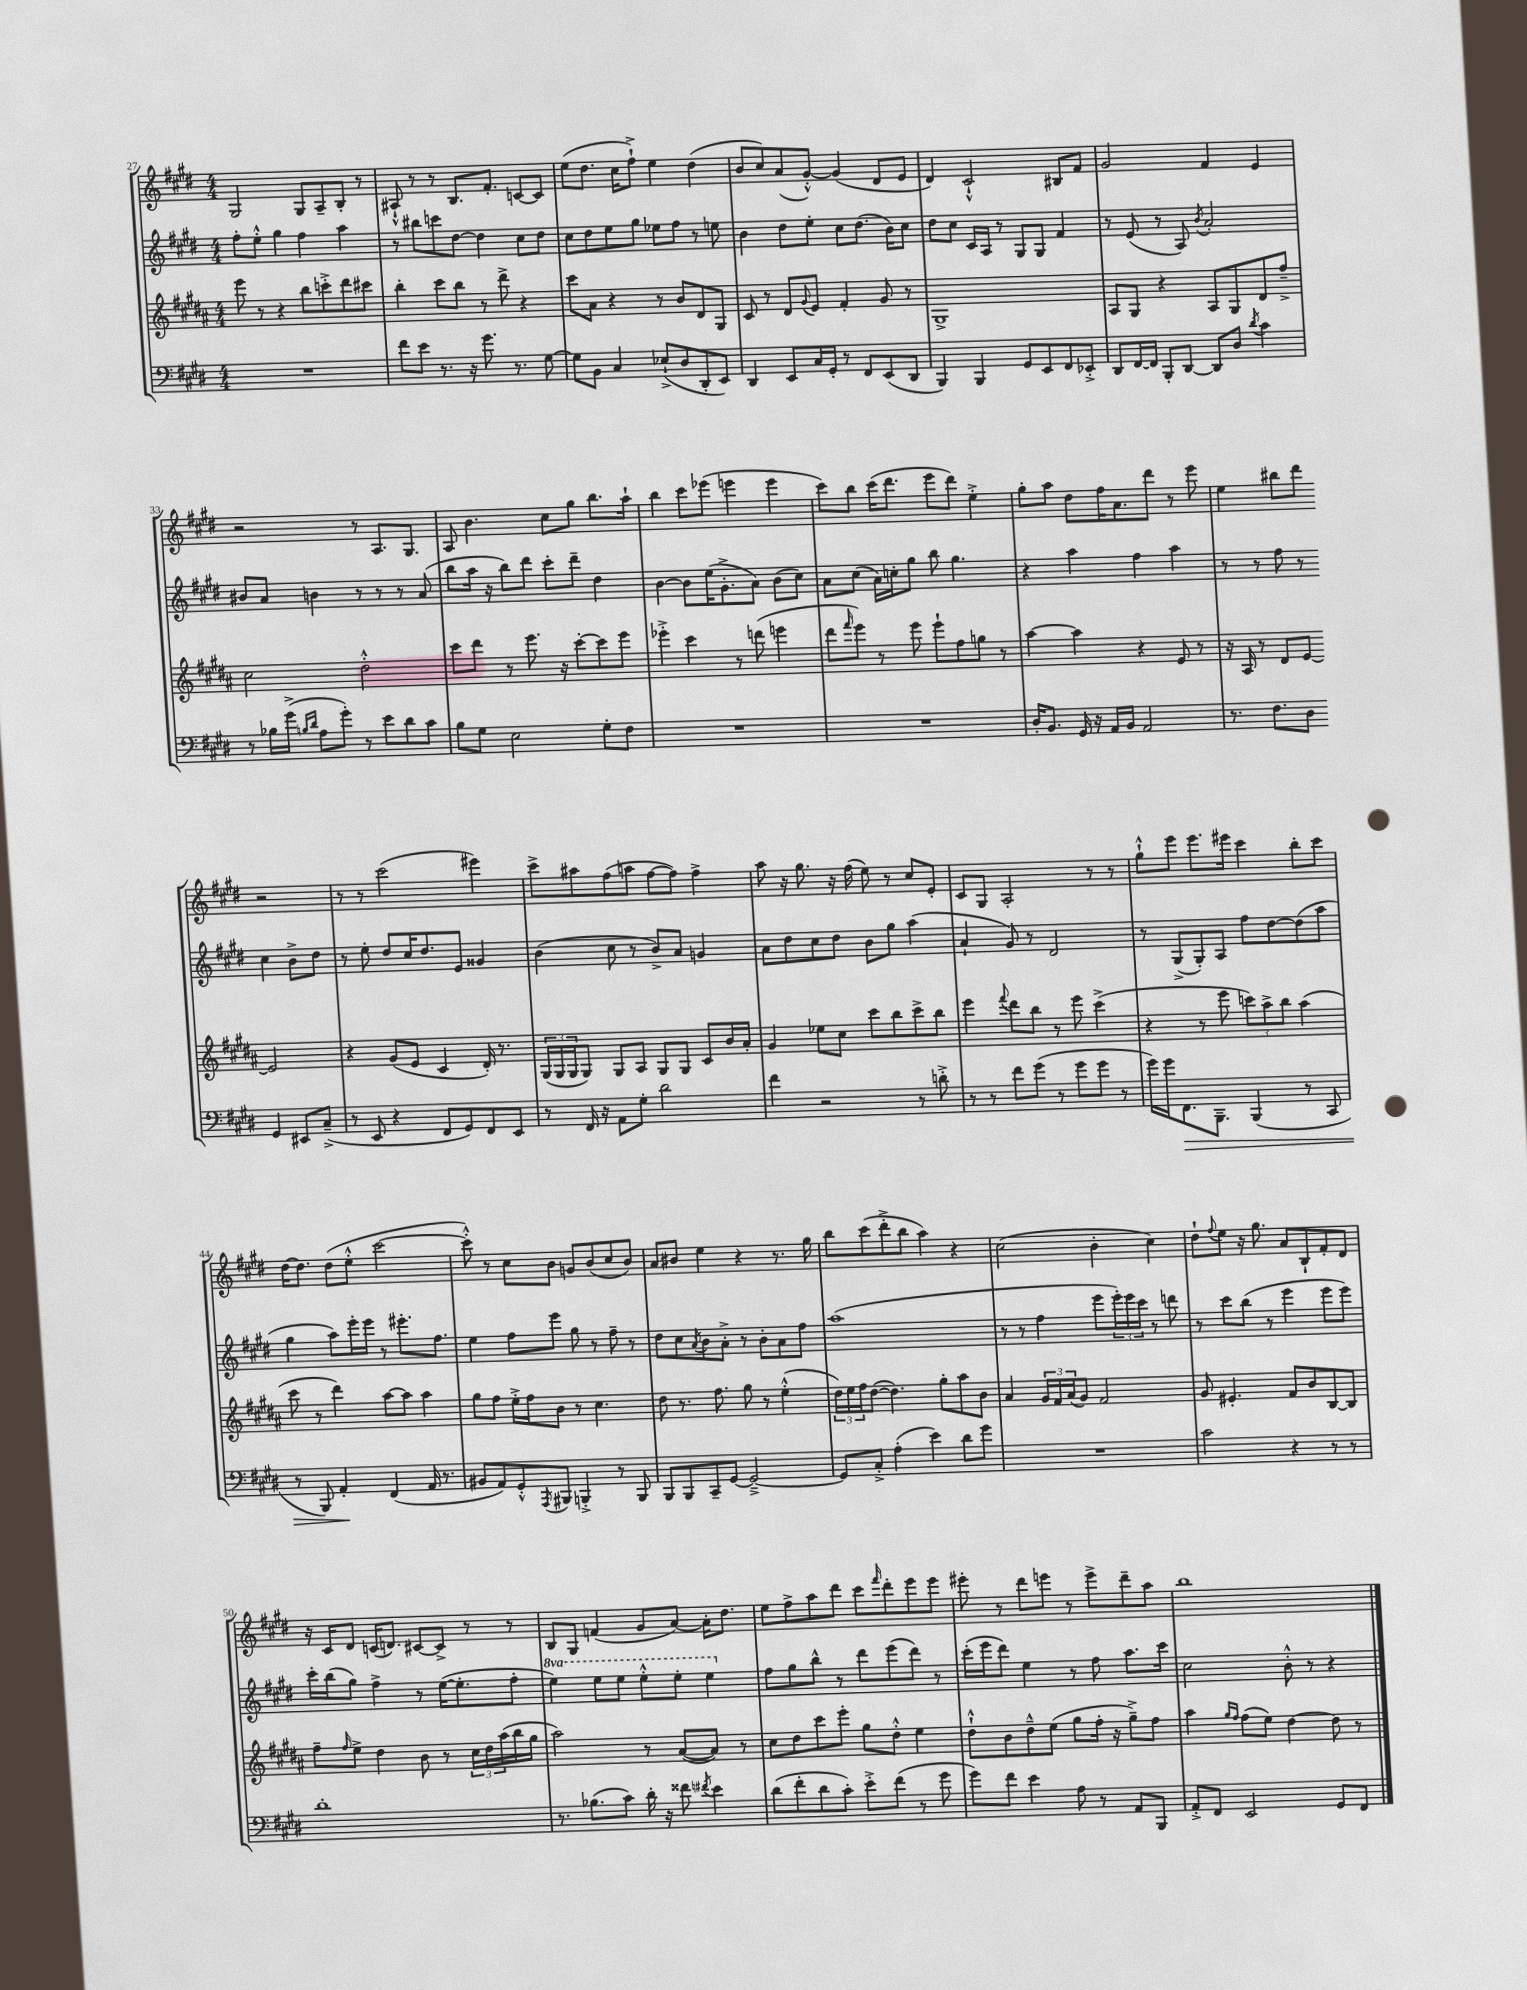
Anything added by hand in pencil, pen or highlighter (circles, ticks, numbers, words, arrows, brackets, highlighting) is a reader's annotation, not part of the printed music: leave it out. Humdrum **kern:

**kern	**kern	**kern	**kern
*staff4	*staff3	*staff2	*staff1
*clefF4	*clefG2	*clefG2	*clefG2
*k[f#c#g#d#]	*k[f#c#g#d#a#]	*k[f#c#g#d#]	*k[f#c#g#d#]
*M4/4	*M4/4	*M4/4	*M4/4
1r	8eee	8ff#'	2G#
.	8r	8ee'^^	.
.	4r	4gg#	.
.	8bb	4ff#	8G#
.	8ccc'^	.	8A~
.	8ddd#	4aa	8B'
.	8ccc#	.	8r
=	=	=	=
8f#	4bb'	8r	8A#`^^
8e	.	8bb#	8r
8.r	8ccc#	8ccc	8r
.	8bb	[8dd#	8.B
16r	.	.	.
8.g#	8r	4dd#]	.
.	.	.	8.f#'
.	8ddd#^	.	.
8.r	.	.	.
.	4r	8cc#	[8c
[8G#	.	8dd#	8c]
=	=	=	=
8G#]	8ccc#	8cc#	(8ee
8BB	8a#	8dd#	8.dd#
4C#	4r	8ee	.
.	.	.	16cc#
.	.	8gg#	8ff#`^)
(8E-`^	8r	8ee-	4ee
8D#	8b	8ff#	.
8DD#'	8d#	8r	(4dd#
8EE)	8G#	8ee	.
=	=	=	=
4DD#	8c#	4b	8b
.	8r	.	8cc#)
8EE	8d#	8dd#	(8a
.	8qqg#	.	.
16C#	8e	8ee'	[8g#'^^)
16GG#'	.	.	.
8r	4f#'	8cc#	(4g#]
8FF#	.	(8.dd#	.
(8EE	8g#	.	8d#
.	.	16b)	.
8DD#	8r	8cc#	8e
=	=	=	=
4BBB)	1G#^	8dd#	4d#)
.	.	8cc#	.
4BBB	.	16c#	2c#`^^
.	.	16A	.
.	.	8r	.
8GG#	.	8G#	.
8EE	.	8G#	.
8FF#	.	4f#	8B#
8EE-'^	.	.	8f#
=	=	=	=
8DD#	8A#	8r	2g#
[16FF#	8G#	(8e	.
16FF#]	.	.	.
8BBB'	4r	8r	.
[8DD#	.	8A)	.
.	.	8qb	.
8DD#]	8A#	2a'	4f#
8D#	8G#	.	.
8qd#	.	.	.
4c#	8d#	.	4e
.	8ff#~^	.	.
=	=	=	=
8r	2cc#	8b#	2r
16B-	.	8a	.
(16g#^	.	.	.
16qqB	.	.	.
16qqd#	.	.	.
8A	.	4b	.
8g#')	.	.	.
8r	2dd#'^^	8r	8r
8e	.	8r	8.A
8d#	.	8r	.
.	.	.	8.G#
8c#	.	(8a	.
=	=	=	=
8B	8ccc#	8bb	8A
8G#	8ddd#	16aa	4.b
.	.	16r	.
2E	8r	8bb)	.
.	8.eee	8ddd#	.
.	.	8ccc#'	8cc#
.	16r	.	.
.	[8ccc#'	8ddd#~	8gg#
8G#'	8ccc#]	4dd#	8.bb
8F#	8eee	.	.
.	.	.	16aa`
=	=	=	=
1r	4eee-'^	[4b	4bb
.	4ccc#	8b]	8ccc#
.	.	(16ee	(8eee-
.	.	8.g#'^	.
.	8r	.	4eee
.	(8ddd	8a)	.
.	4eee	(8b	4eee
.	.	8cc#)	.
=	=	=	=
1r	8ddd#	8a	8ccc#)
.	16qqfff#	.	.
.	8eee)	(8cc#	8bb
.	8r	16a)	(16ccc#
.	.	16cc'	8.ddd#
.	8eee	8gg#	.
.	8eee`	8bb	8eee
.	8ff#	4.gg#	8ddd#)
.	8gg	.	4ee'^
.	8r	.	.
=	=	=	=
16D#'	[4aa#	4r	8gg#'
8.BB	.	.	.
.	.	.	8aa
16GG#	4aa#]	4aa	8dd#
16r	.	.	.
16AA	.	.	16ff#
16BB	.	.	8.a
2AA	4r	4ff#	.
.	.	.	8ddd#
.	8e	4aa	8r
.	8r	.	8eee
=	=	=	=
8.r	16r	8r	4ee
.	16A#	.	.
.	8r	8r	.
8.F#	.	.	.
.	8d#	8ff#	8bb#
8D#	[8e	8r	8ddd#
4GG#	2e]	4cc#	2r
8EE#	.	8b^	.
(8C#~^	.	8dd#	.
=	=	=	=
8r	4r	8r	8r
8EE	.	8ee'	8r
4r	(8g#	8dd#	(2ccc#
.	8e	16cc#	.
.	.	8.dd#	.
8FF#	4c#	.	.
8GG#)	.	8e	.
8FF#	16d#')	4g##	4eee#)
.	8.r	.	.
8EE	.	.	.
=	=	=	=
8r	(24G#	(4b	8ccc#^
.	24G#	.	.
.	24G#	.	.
16FF#	8G#)	.	8aa#
16r	.	.	.
8AA	8G#	8cc#	(8ff#
8G#'	8A#	8r	8aa
2d#	8G#	8b^)	[8ff#
.	8G#	8a	8ff#])
.	8c#	4g	4ff#^
.	16b	.	.
.	16a#'	.	.
=	=	=	=
4f#	4g#	8a	8aa
.	.	8dd#	16r
.	.	.	8.gg#
2r	8ee-	8cc#	.
.	8cc#	8dd#	16r
.	.	.	(16ff#
.	8ccc#	8b	8ee)
.	8bb	8gg#	8r
8r	8ccc#^	(4aa	8cc#
8d'^	8bb	.	8e'
=	=	=	=
8r	4eee	4a`	8c#
8r	.	.	8G#
.	8qqfff#	.	.
8f#	8ddd#	8g#)	2A'
(8g#	8bb	8r	.
8r	8r	2d#	.
8g#	8eee	.	.
8g#	(4ccc#^	.	8r
8r	.	.	8r
=	=	=	=
16g#)	4r	8r	8gg#`^^
16g#	.	.	.
8.FF#	.	(8G#^	8eee
.	8r	8G#')	8.eee
8.BBB~	.	.	.
.	8eee	8A	.
.	.	.	16eee#
(4BBB	12ccc)	8ff#	4ccc#
.	12aa#^	.	.
.	.	[8dd#	.
.	12bb	.	.
8r	(4aa#	(8dd#]	8bb'
8CC#	.	8aa	8ccc#
=	=	=	=
8r	8ccc#	4gg#	[16dd#
.	.	.	8.dd#]
8BBB)	8r	.	.
4AA'	4ddd#)	8aa)	(8dd#
.	.	16eee'	8ee'^^
.	.	16eee	.
(4FF#	[8aa#	8r	[2ccc#
.	8aa#]	8.eee#'	.
16AA	4aa#	.	.
8.r	.	8.ff#	.
=	=	=	=
8BB#	8gg#	4ee	8ccc#'^^])
8AA)	8ff#	.	8r
8GG#'^^	16ee'^	8ff#	8cc#
.	16ff#	.	.
8qAAA	.	.	.
8BBB#	8b	8eee	8b
4BBB'^	8r	8gg#	8g
.	4.cc#	8r	(8b
8r	.	8ff#~	8cc#
8BBB	.	8r	8b)
=	=	=	=
8BBB	8dd#	8dd#	8a
8BBB	8.r	8cc#	8b#
.	.	8qa	.
8CC#~	.	8b	4ee
.	8.ff#	.	.
[8GG#	.	8a'^	.
2GG#~^_	8gg#	8r	4r
.	8r	8b'	.
.	(4ee'^^	8a	8.r
.	.	8ff#	.
.	.	.	16gg#
=	=	=	=
8GG#]	24dd#)	(1aa	8bb
.	24ee	.	.
.	24ff#	.	.
8C#'^	([8dd#	.	(8ccc#
(4A'	4.dd#])	.	8ddd#'^
.	.	.	8bb
4e)	.	.	4aa)
.	8gg#'	.	.
8d#	8aa#	.	4r
8g#	8b	.	.
=	=	=	=
1r	4a#	8r	(2cc#
.	.	8r	.
.	24g#	4ff#	.
.	24f#	.	.
.	(24a#	.	.
.	8g#)	.	.
.	2f#	8eee	4b'
.	.	24eee')	.
.	.	24eee	.
.	.	24ccc#	.
.	.	8r	4cc#)
.	.	8ddd	.
=	=	=	=
2c#	8g#	8r	8dd#`
.	.	.	8qqff#
.	4.e#'	8ccc#	8ee
.	.	(8bb	16r
.	.	.	8.gg#
.	.	8r	.
4r	8f#	4eee	8a
.	8b	.	8B`
8r	[8B	8eee	8f#'
8r	8B]	8eee)	8d#
=	=	=	=
1d#'	8ff#~	16ccc#'	16r
.	.	(16bb	16c#
.	16qqff#	.	.
.	8ee^	8gg#)	8d#
.	4dd#	4ff#^	(16c
.	.	.	8.d)
.	8b	8r	[8c#
.	8r	([16ee	8c#^]
.	.	8.ee']	.
.	24cc#	.	8r
.	24dd#	.	.
.	(24aa#	.	.
.	16bb	8ff#'	8r
.	16gg#	.	.
=	=	=	=
8.r	2aa#)	4eee)	8B
.	.	.	8G#
(8.B-	.	.	.
.	.	8eee	(4f
8c#)	.	8eee	.
16d#'	8r	8eee'^^	8g#
16r	.	.	.
8f##	([8a#	8eee'	[8a)
8qf#	.	.	.
4e	8a#])	4eee	16a']
.	.	.	8.dd#
.	8r	.	.
=	=	=	=
(8d#	8cc#	8ff#	8ee
8f#'	8dd#	8gg#	8ff#^
8d#	8ccc#	8bb^^	8aa
8c#')	8eee'	8r	8ddd#
8e'^	8gg#	8ddd#	8ccc#
.	.	.	16qqfff#
(8f#	8dd#'^^	(8eee	8ddd#'
8r	4ee	8ddd#)	8eee
8g#	.	8r	8eee
=	=	=	=
8g#)	8dd#`^^	(16ccc#'	8eee#'
.	.	16eee	.
8f#	8b	8ddd#)	8r
4e	8dd#~^^	4ee	8ddd#
.	(8ee	.	8eee
8A	8gg#	8r	8r
8r	16ff#'	8ff#	8eee^
.	16r	.	.
8AA	8gg#~^)	8.aa	8ddd#~
8BBB	8ff#	.	8aa
.	.	16ccc#	.
=	=	=	=
8AA'^	4aa#	2cc#	1bb
8FF#	.	.	.
.	16qqgg#	.	.
.	16qqff#	.	.
2EE	(8ff#	.	.
.	8ee)	.	.
.	[4dd#	8b'^^	.
.	.	8r	.
8GG#	8dd#]	4r	.
8FF#	8r	.	.
==	==	==	==
*-	*-	*-	*-
